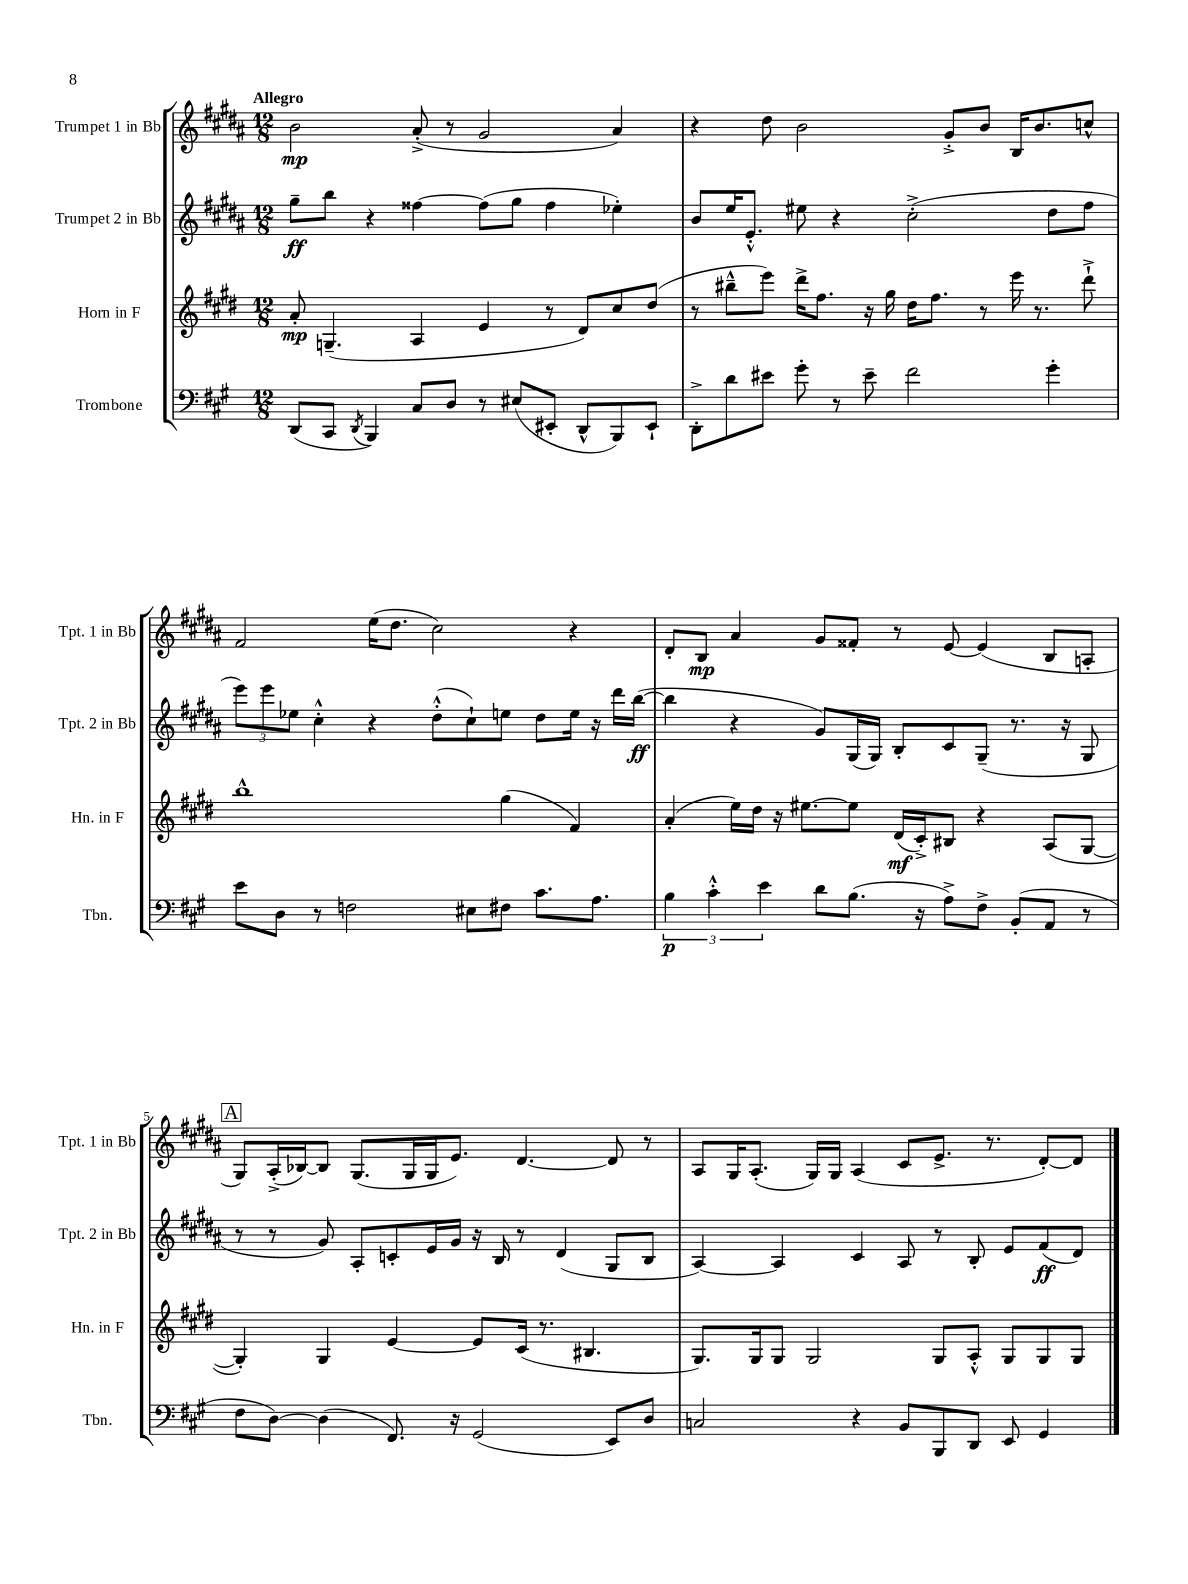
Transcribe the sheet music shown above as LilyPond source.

<<
\new StaffGroup <<
\new Staff = "s0" \with { instrumentName = "Trumpet 1 in Bb" shortInstrumentName = "Tpt. 1 in Bb" } {
    \clef treble \key b \major \numericTimeSignature \time 12/8 \tempo "Allegro"
    b'2\mp ais'8-.->( r8 gis'2 ais'4) |
    r4 dis''8 b'2 gis'8-.-> b'8 b16 b'8. c''8-^ |
    fis'2 e''16( dis''8. cis''2) r4 |
    dis'8-. b8\mp ais'4 gis'8 fisis'8-. r8 e'8~ e'4( b8 a8-. |
    \mark \markup { \box "A" } gis8) ais16-.->( bes16~) bes8 gis8.( gis16 gis16 e'8.) dis'4.~ dis'8 r8 |
    ais8 gis16 ais8.-.( gis16) gis16 ais4( cis'8 e'8.-> r8. dis'8~-.) dis'8 \bar "|." |
}
\new Staff = "s1" \with { instrumentName = "Trumpet 2 in Bb" shortInstrumentName = "Tpt. 2 in Bb" } {
    \clef treble \key b \major \numericTimeSignature \time 12/8
    gis''8--\ff b''8 r4 fisis''4~ fisis''8( gis''8 fisis''4 ees''4-.) |
    b'8 e''16 e'8.-.-^ eis''8 r4 cis''2-.->( dis''8 fis''8 |
    \tuplet 3/2 { e'''8) e'''8 ees''8 } cis''4-.-^ r4 dis''8-.-^( cis''8-!) e''8 dis''8 e''16 r16 dis'''16 b''16~\ff( |
    b''4 r4 gis'8) gis16( gis16) b8-. cis'8 gis8--( r8. r16 gis8 |
    \mark \markup { \box "A" } r8 r8 gis'8) ais8-. c'8-. e'16 gis'16 r16 b16 r8 dis'4( gis8 b8 |
    ais4~) ais4 cis'4 ais8 r8 b8-. e'8 fis'8\ff( dis'8) \bar "|." |
}
\new Staff = "s2" \with { instrumentName = "Horn in F" shortInstrumentName = "Hn. in F" } {
    \clef treble \key e \major \numericTimeSignature \time 12/8
    a'8-.\mp g4.--( a4 e'4 r8 dis'8) cis''8 dis''8( |
    r8 bis''8---^ e'''8) dis'''16-> fis''8. r16 gis''16 dis''16 fis''8. r8 e'''16 r8. dis'''8-!-> |
    b''1-^ gis''4( fis'4) |
    a'4-.( e''16) dis''16 r16 eis''8.~ eis''8 dis'16\mf( cis'16-.->) bis8 r4 a8( gis8~ |
    \mark \markup { \box "A" } gis4-.) gis4 e'4~ e'8 cis'16( r8. bis4. |
    gis8.) gis16 gis8 gis2 gis8 a8-.-^ gis8 gis8 gis8 \bar "|." |
}
\new Staff = "s3" \with { instrumentName = "Trombone" shortInstrumentName = "Tbn." } {
    \clef bass \key a \major \numericTimeSignature \time 12/8
    d,8( cis,8 \acciaccatura { d,8 } b,,4) cis8 d8 r8 eis8( eis,8-. d,8-^ b,,8) eis,8-! |
    d,8-.-> d'8 eis'8 gis'8-. r8 eis'8-- fis'2 gis'4-. |
    e'8 d8 r8 f2 eis8 fis8 cis'8. a8. |
    \tuplet 3/2 { b4\p cis'4-.-^ e'4 } d'8 b8.( r16 a8->) fis8-> b,8-.( a,8 r8 |
    \mark \markup { \box "A" } fis8 d8~) d4( fis,8.) r16 gis,2( e,8) d8 |
    c2 r4 b,8 b,,8 d,8 e,8 gis,4 \bar "|." |
}
>>
>>
\layout { \context { \Score \override BarNumber.break-visibility = ##(#f #t #t) barNumberVisibility = #(every-nth-bar-number-visible 5) } }
